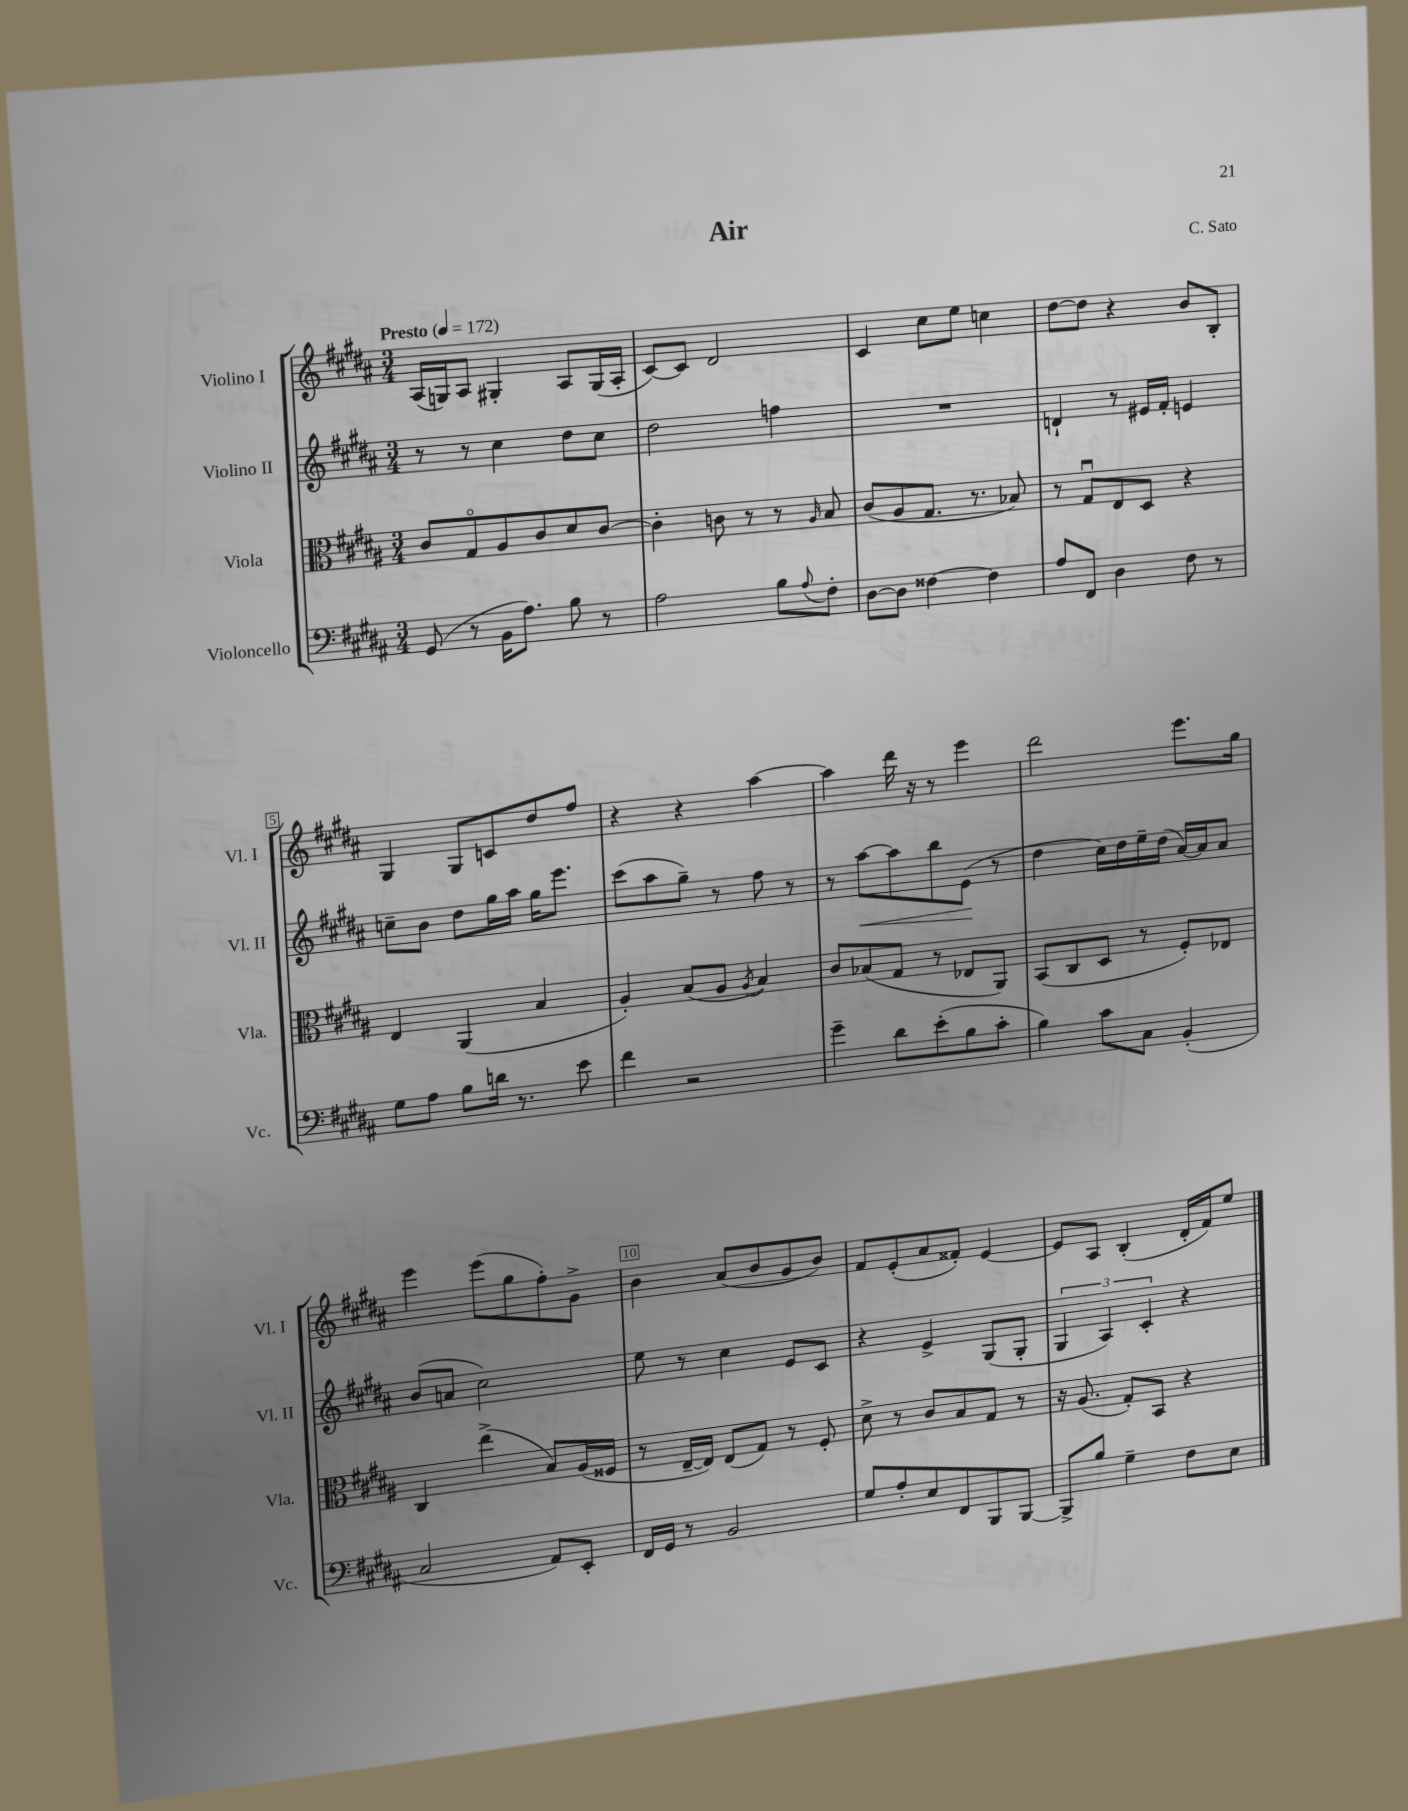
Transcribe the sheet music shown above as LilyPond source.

\header { title = "Air" composer = "C. Sato" }
<<
\new StaffGroup <<
\new Staff = "s0" \with { instrumentName = "Violino I" shortInstrumentName = "Vl. I" } {
    \clef treble \key b \major \numericTimeSignature \time 3/4 \tempo "Presto" 4 = 172
    ais16( g16) ais8 gis4-. ais8 gis16( ais16-. |
    cis'8~) cis'8 dis'2 |
    cis'4 cis''8 e''8 c''4 |
    dis''8~ dis''8 r4 b'8 b8-. |
    gis4 gis8 c'8 dis''8 fis''8 |
    r4 r4 ais''4~ |
    ais''4 dis'''16 r16 r8 e'''4 |
    dis'''2 e'''8. gis''16 |
    e'''4 e'''8( gis''8 fis''8-.) gis'8-> |
    b'4 ais'8( b'8 gis'8 b'8) |
    fis'8 e'8-.( ais'8 fisis'8-.) e'4~ |
    e'8 ais8 b4-.( dis'16-. fis'16) e''8 \bar "|." |
}
\new Staff = "s1" \with { instrumentName = "Violino II" shortInstrumentName = "Vl. II" } {
    \clef treble \key b \major \numericTimeSignature \time 3/4
    r8 r8 cis''4 dis''8 cis''8 |
    dis''2 f''4 |
    R2. |
    d'4-! r8 eis'16 fis'16-. e'4 |
    c''8-- b'8 dis''8 gis''16 ais''16 gis''16 e'''8. |
    cis'''8( ais''8 gis''8--) r8 fis''8 r8 |
    r8 ais''8~\< ais''8 b''8 e'8\!( r8 |
    dis''4 cis''16) dis''16 e''16-- dis''16( ais'16~) ais'16 ais'8 |
    b'8( a'8 cis''2) |
    e''8 r8 cis''4 e'8 cis'8 |
    r4 e'4-> gis8( gis8-. |
    \tuplet 3/2 { gis4 ais4) cis'4-. } r4 \bar "|." |
}
\new Staff = "s2" \with { instrumentName = "Viola" shortInstrumentName = "Vla." } {
    \clef alto \key b \major \numericTimeSignature \time 3/4
    cis'8 gis8\flageolet ais8 cis'8 dis'8 cis'8~ |
    cis'4-. c'8 r8 r8 \grace { ais16 } b8 |
    cis'8( ais8 gis8. r8. bes8) |
    r8 gis8\downbow e8 dis8 r4 |
    e4 ais,4( b4 |
    ais4-.) b8( ais8 \acciaccatura { ais8 } b4) |
    cis'8 bes8( gis8 r8 ees8 ais,8) |
    b,8( cis8 dis8 r8 fis8-.) ees8 |
    cis4 e''4->( b8) ais16( fisis16 |
    r8 e16~-- e16) e8( gis8) r8 fis8-. |
    dis'8-> r8 cis'8 b8 gis8 r8 |
    r16 ais8.( gis8-.) b,8 r4 \bar "|." |
}
\new Staff = "s3" \with { instrumentName = "Violoncello" shortInstrumentName = "Vc." } {
    \clef bass \key b \major \numericTimeSignature \time 3/4
    gis,8( r8 b,16 ais8.) b8 r8 |
    ais2 b8 \appoggiatura { ais8 } fis8-. |
    dis8~ dis8 fisis4~ fisis4 |
    ais8 fis,8 dis4 fis8 r8 |
    gis8 ais8 b8 d'16 r8. e'8 |
    fis'4 r2 |
    gis'4-- dis'8 e'8-.( b8 cis'8-. |
    b4) cis'8 cis8 b,4-.( |
    cis2 ais,8) e,8-. |
    fis,16 gis,16 r8 b,2 |
    gis8 ais8-. e8 fis,8 b,,8 b,,8~ |
    b,,8-> b8 gis4-- fis8 e8 \bar "|." |
}
>>
>>
\layout { \context { \Score \override BarNumber.break-visibility = ##(#f #t #t) barNumberVisibility = #(every-nth-bar-number-visible 5) \override BarNumber.stencil = #(make-stencil-boxer 0.1 0.3 ly:text-interface::print) } }
